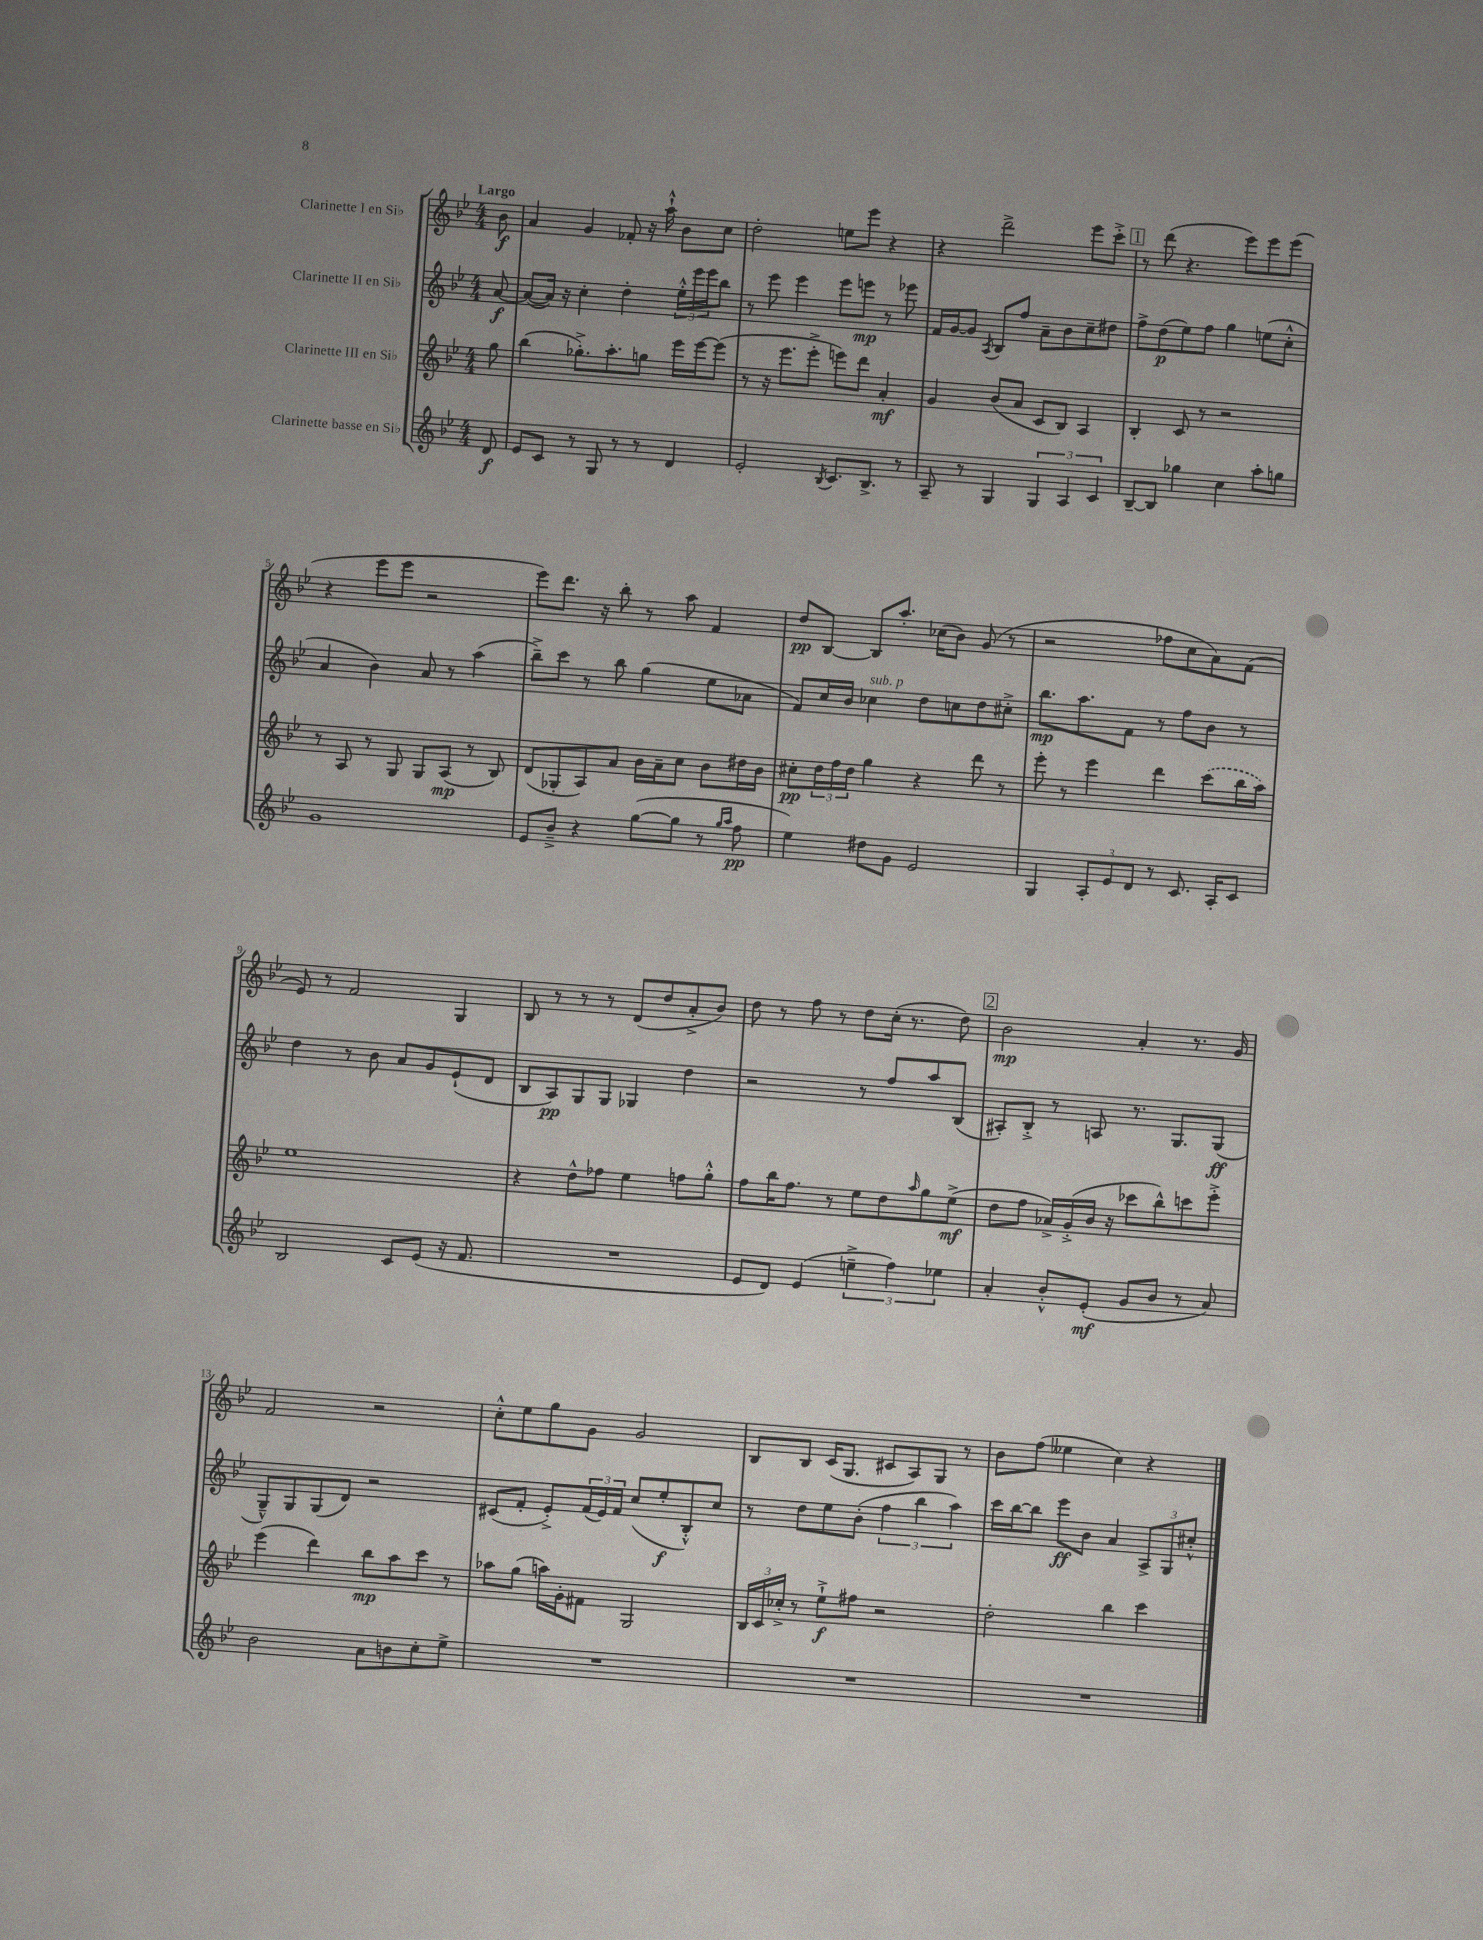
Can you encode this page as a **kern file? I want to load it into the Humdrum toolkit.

**kern	**kern	**kern	**kern
*staff4	*staff3	*staff2	*staff1
*clefG2	*clefG2	*clefG2	*clefG2
*k[b-e-]	*k[b-e-]	*k[b-e-]	*k[b-e-]
*M4/4	*M4/4	*M4/4	*M4/4
8d	8gg	[8a	8b-
=	=	=	=
8e-	(4bb-	(8a_	4a
8c	.	16a])	.
.	.	16r	.
8r	8.gg-'^)	4cc'	4g
8G	.	.	.
.	8.aa'	.	.
8r	.	4dd'	8f-'
8r	8gg	.	16r
.	.	.	16aa`^^
4d	16eee-	24ee-'^^	8b-
.	.	24eee-	.
.	[16eee-	.	.
.	.	24eee-	.
.	(8eee-]	8bb-	8cc
=	=	=	=
2e-'	8r	8r	2dd'
.	16r	8eee-	.
.	8.eee-	.	.
.	.	4eee-	.
.	8eee-'^	.	.
8qB-	.	.	.
8.c	8eee)	8eee-	8ee
.	8ddd	8eee	8eee-
8.B-^	.	.	.
.	4a'	8r	4r
8r	.	8eee-	.
=	=	=	=
8A~	4g	16f	4r
.	.	[16g	.
8r	.	8g]	.
.	.	8qA	.
4G	(8b-	8B-	2ddd^
.	8a	8ff	.
6G	8c	8a~	.
.	8B-)	8b-	.
6A	.	.	.
.	4A	8cc~	8eee-
6c	.	.	.
.	.	8dd#	8ccc'^
=	=	=	=
[8B-~	4B-'	8ff^	8r
8B-]	.	(8dd	(8ddd
4gg-	8c	8ee-)	4.r
.	8r	8ff	.
4cc	2r	4gg	.
.	.	.	8eee-)
8aa'	.	(8ee	8eee-
8gg	.	8cc'^^	(8eee-
=	=	=	=
1g	8r	4a	4r
.	8A	.	.
.	8r	4b-)	8eee-
.	8G	.	8eee-
.	8G	8a	2r
.	(8A	8r	.
.	8r	(4aa	.
.	8B-)	.	.
=	=	=	=
8e-	(8d	8bb-~^)	8eee-)
8b-~^	8G-'	8ccc	8.ddd
4r	8A)	8r	.
.	.	.	16r
.	8a	8bb-	8bb-'
([8gg	16b-	(4gg	8r
.	16a~	.	.
8gg]	8cc	.	8aa
8r	8b-	8ee-	4f
16qqgg	.	.	.
16qqaa	.	.	.
8ff	16dd#	8a-	.
.	16b-	.	.
=	=	=	=
4ee-)	8cc#'	8f)	8dd
.	24dd	16cc	[8B-
.	24ff	.	.
.	.	16b-	.
.	24dd	.	.
8dd#	4gg	4cc-	8B-]
8g	.	.	8.aa'
2e-	4r	8dd	.
.	.	.	(16cc-
.	.	8cc	8b-)
.	8ddd	8dd	(8g
.	8r	8cc#'^	8r
=	=	=	=
4G	8eee-'	8.bb-	2r
.	8r	.	.
.	.	8.aa	.
12A'	4eee-	.	.
12e-	.	.	.
.	.	8f	.
12d	.	.	.
8r	4ddd	8r	8ff-
8.c	.	8ff	8cc
.	(8ccc	8b-	8a)
16A'	.	.	.
8c	16bb-	8r	(8f
.	16aa)	.	.
=	=	=	=
2B-	1ee-	4dd	8e-)
.	.	.	8r
.	.	8r	2f
.	.	8b-	.
8c	.	8a	.
(8e-	.	8g	.
16r	.	(8e-`	4G
8.f	.	.	.
.	.	8d	.
=	=	=	=
1r	4r	8B-	8B-
.	.	8A)	8r
.	8dd^^	8G	8r
.	8ff-	8G	8r
.	4ee-	4G-	(8d
.	.	.	8dd
.	8ff	4dd	8a'^
.	8gg'^^	.	8b-)
=	=	=	=
8e-	8ff	2r	8dd
8d)	16bb-	.	8r
.	8.ff	.	.
(4e-	.	.	8ff
.	8r	.	8r
6ee~^	8ee-	8r	8dd
.	8dd	8ff	(16cc'
6ff)	.	.	.
.	.	.	8.r
.	16qqaa	.	.
.	8gg	8aa	.
6ee-	.	.	.
.	(8ee-^	(8B-	8dd)
=	=	=	=
4a'	8dd	8A#')	2b-
.	8ff	8B-'^	.
8b-'^^	16a-^)	8r	.
.	(16g'^	.	.
(8e-'	16b-	8A	.
.	16r	.	.
8g	8ccc-	8.r	4a'
8b-	8bb-^^)	.	.
.	.	8.G	.
8r	8ccc	.	8.r
8a)	8eee-'^	(8G	.
.	.	.	16g
=	=	=	=
2b-	(4eee-	8G~^^)	2f
.	.	8G	.
.	4ddd)	(8G	.
.	.	8d)	.
8a	8bb-	2r	2r
8b	8aa	.	.
8cc'	8ccc	.	.
8ee-^	8r	.	.
=	=	=	=
1r	8aa-	(8c#	8cc'^^
.	(8gg	8f'	8ee-
.	16aa)	8e-'^)	8gg
.	16g'	.	.
.	8f#	(24f	8g
.	.	24e-)	.
.	.	24f	.
.	2G	(8cc	2g
.	.	8ee-'	.
.	.	8B-'^^)	.
.	.	8cc	.
=	=	=	=
1r	24B-	8r	8B-
.	24c	.	.
.	24cc-'^	.	.
.	8r	8dd	8B-
.	8ee-`^	8ee-	(16c
.	.	.	8.G
.	8ff#	(8b-'	.
.	2r	6ff	8c#
.	.	.	8A)
.	.	6bb-	.
.	.	.	8G
.	.	6aa)	.
.	.	.	8r
=	=	=	=
1r	2dd'	16ccc	8b-
.	.	[16bb-	.
.	.	8bb-]	(8ff
.	.	8eee-	4ee--
.	.	8b-	.
.	4bb-	4a	4cc)
.	4ccc	12A^	4r
.	.	12G	.
.	.	12cc#'^^	.
==	==	==	==
*-	*-	*-	*-
